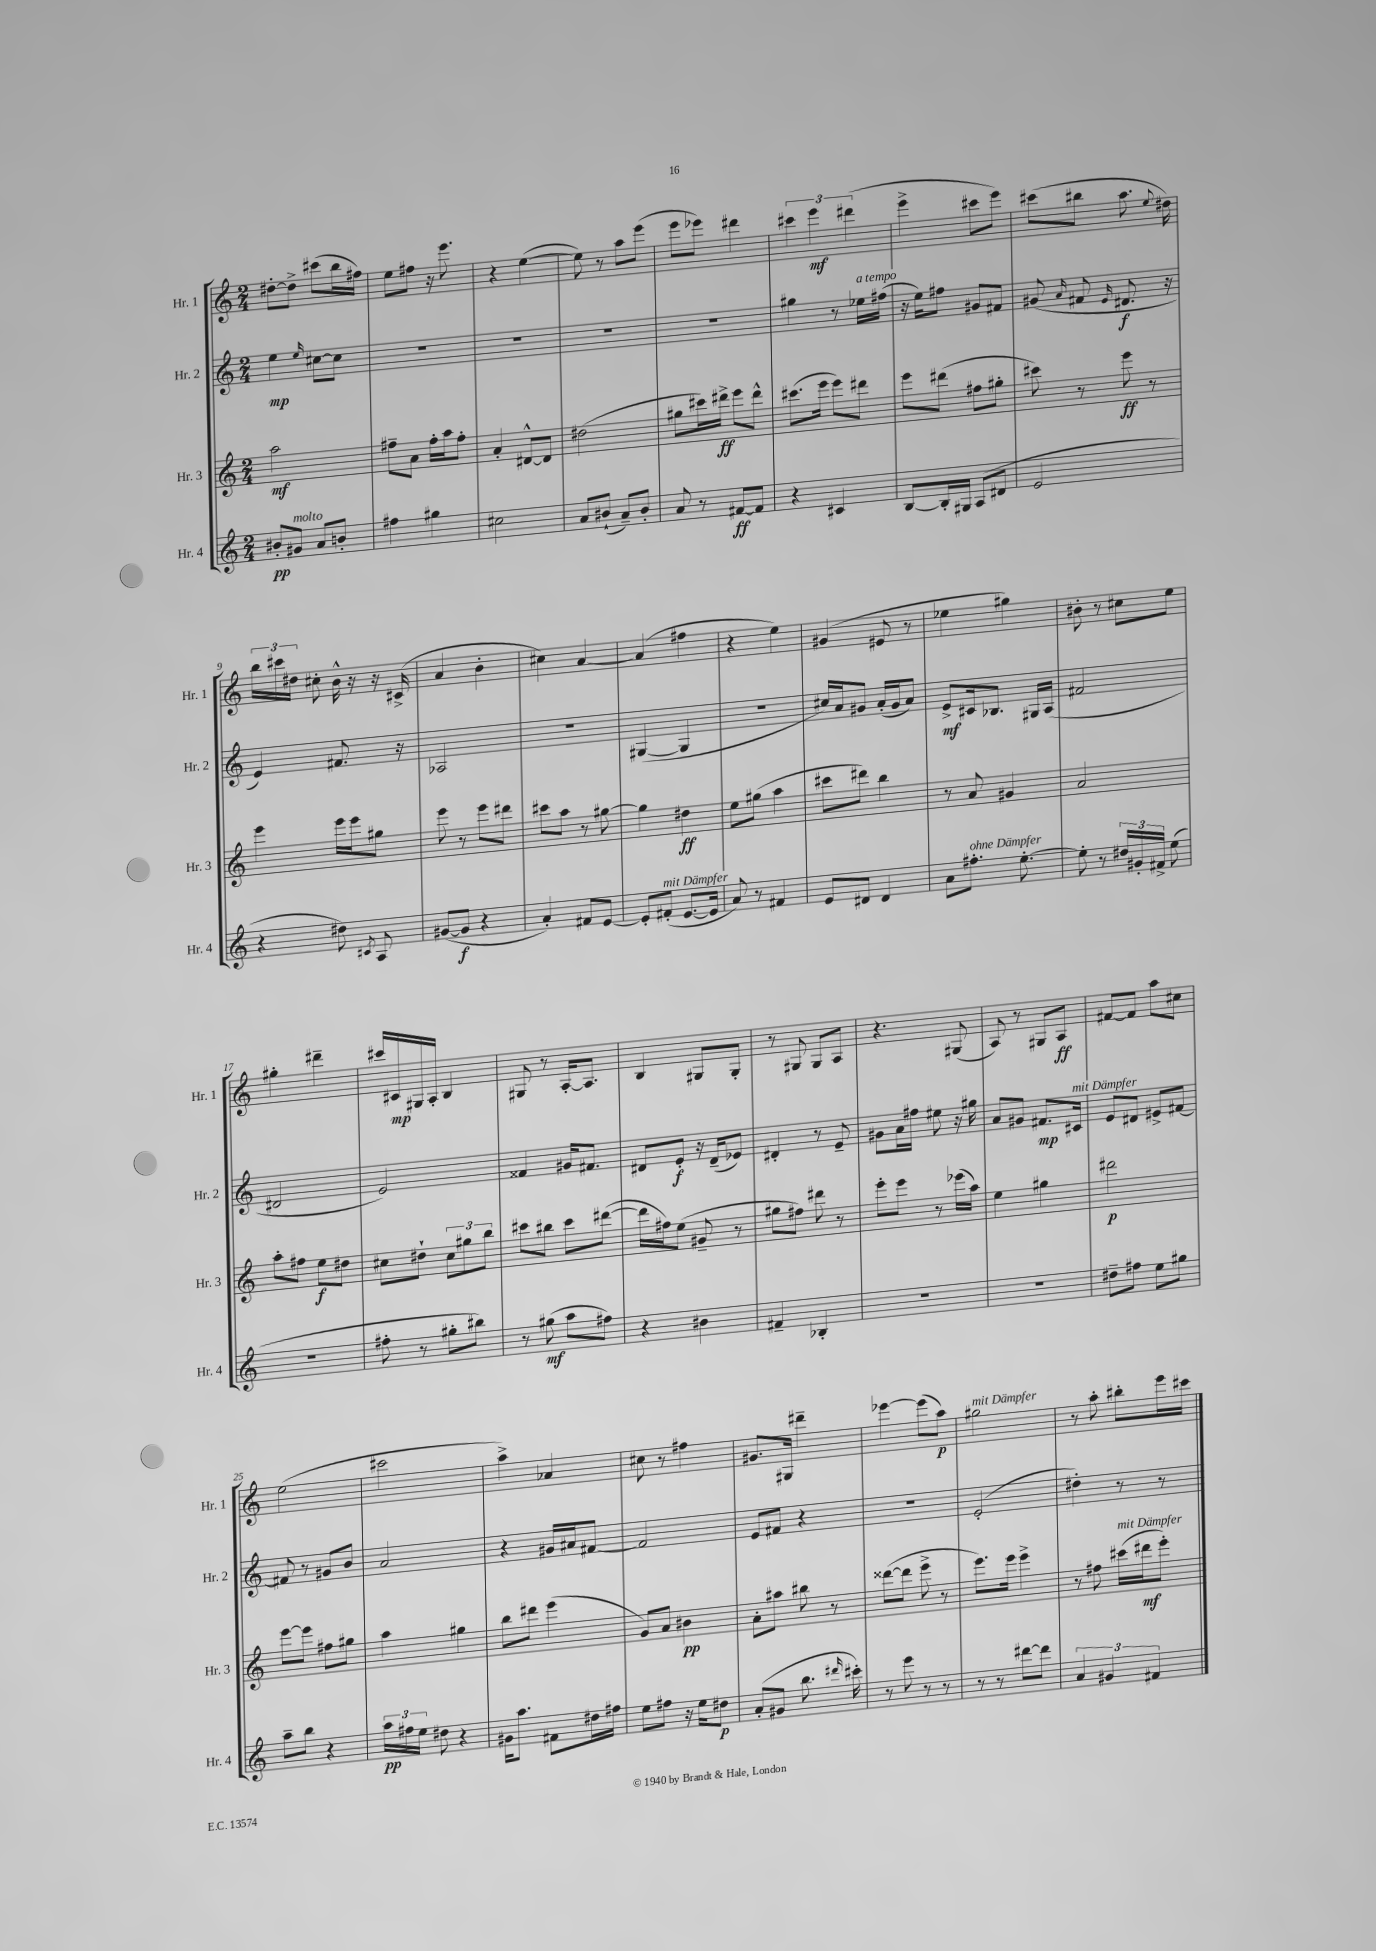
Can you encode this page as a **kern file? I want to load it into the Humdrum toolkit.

**kern	**dynam	**kern	**dynam	**kern	**dynam	**kern	**dynam
*part4	*part4	*part3	*part3	*part2	*part2	*part1	*part1
*staff4	*staff4	*staff3	*staff3	*staff2	*staff2	*staff1	*staff1
*I"Hr. 4	*	*I"Hr. 3	*	*I"Hr. 2	*	*I"Hr. 1	*
*I'Hr. 4	*	*I'Hr. 3	*	*I'Hr. 2	*	*I'Hr. 1	*
*clefG2	*	*clefG2	*	*clefG2	*	*clefG2	*
*k[]	*	*k[]	*	*k[]	*	*k[]	*
*M2/4	*	*M2/4	*	*M2/4	*	*M2/4	*
=1	=1	=1	=1	=1	=1	=1	=1
8b#X'/L	pp	2aa\	mf	4ee\	mp	[8dd#X'\L	.
!LO:TX:a:i:t=molto	!	!	!	!	!	!	!
8g#X/J	.	.	.	.	.	8dd#^\J]	.
.	.	.	.	16qqee/	.	.	.
8a/L	.	.	.	[8cc#X\L	.	(8ccc#X\L	.
8bn'/J	.	.	.	8cc#\J]	.	16bb\L	.
.	.	.	.	.	.	16ff#X\JJ)	.
=2	=2	=2	=2	=2	=2	=2	=2
4ff#X\	.	8ff#X~\L	.	2r	.	8ee\L	.
.	.	8a\J	.	.	.	8ff#X\J	.
4gg#X\	.	16ff#'\LL	.	.	.	16r	.
.	.	16aa\J	.	.	.	8.eee\	.
.	.	8ff#'\J	.	.	.	.	.
=3	=3	=3	=3	=3	=3	=3	=3
2cc#X\	.	4a'/	.	2r	.	4r	.
.	.	[8d#X^^/L	.	.	.	([4ee\	.
.	.	8d#/J]	.	.	.	.	.
=4	=4	=4	=4	=4	=4	=4	=4
8a/L	.	(2dd#X\	.	2r	.	8ee\])	.
(8b#X`/J	.	.	.	.	.	8r	.
8a~/L)	.	.	.	.	.	8aa\L	.
8b#'/J	.	.	.	.	.	(8eee\J	.
=5	=5	=5	=5	=5	=5	=5	=5
8a/	.	8gg#X\L	.	2r	.	8eee\L	.
8r	.	16ccc#X\L)	.	.	.	8eee-X\J)	.
.	.	16ddd#X^\JJ	ff	.	.	.	.
[8f#X/L	ff	8eee\L	.	.	.	4ddd#X\	.
8f#/J]	.	8ddd#^^\J	.	.	.	.	.
=6	=6	=6	=6	=6	=6	=6	=6
4r	.	(8.ccc#X\L	.	4gg#X\	.	6ccc#X\	.
.	.	.	.	.	.	6eee\	mf
.	.	16eee\Jk	.	.	.	.	.
4c#X/	.	8eee\L)	.	8r	.	.	.
.	.	.	.	.	.	(6ddd#X\	.
!	!	!	!	!LO:TX:a:i:t=a tempo	!	!	!
.	.	8ddd#X\J	.	16ee-X\LL	.	.	.
.	.	.	.	(16ff#X\JJ	.	.	.
=7	=7	=7	=7	=7	=7	=7	=7
[8B/L	.	8eee\L	.	16r	.	4eee^\	.
.	.	.	.	16ee\KL)	.	.	.
16B'/L]	.	(8ddd#X\J	.	8ff#X\J	.	.	.
16G#X/JJ	.	.	.	.	.	.	.
(8A/L	.	8ff#X\L	.	8g#X/L	.	8ccc#X\L	.
8d#X/J	.	8gg#X'\J	.	8f#X/J	.	8eee\J)	.
=8	=8	=8	=8	=8	=8	=8	=8
2e/	.	8ccc#X\)	.	(8g#X/	.	(8ccc#X\L	.
.	.	.	.	16qqa/	.	.	.
.	.	8r	.	8f#X/	.	8bb#X\J	.
.	.	.	.	16qqe/	.	.	.
.	.	8eee\	ff	8.d#X/	f	8.aa\	.
.	.	8r	.	.	.	.	.
.	.	.	.	.	.	8qqee/	.
.	.	.	.	16r	.	16dd#X\)	.
!!LO:LB:g=z
=9	=9	=9	=9	=9	=9	=9	=9
4r	.	4eee\	.	4e/)	.	24bb\LL	.
.	.	.	.	.	.	24ccc#X\	.
.	.	.	.	.	.	24dd#X\JJ	.
.	.	.	.	.	.	8cc#X'\	.
8dd#X\)	.	16eee\LL	.	8.f#X/	.	16b^^\	.
.	.	16eee\J	.	.	.	16r	.
8qc#X/	.	.	.	.	.	.	.
8A/	.	8gg#X\J	.	.	.	16r	.
.	.	.	.	16r	.	(16c#X^/	.
=10	=10	=10	=10	=10	=10	=10	=10
([8g#X/L	.	8eee\	.	2A-X/	.	4a/	.
8g#/J]	f	8r	.	.	.	.	.
4r	.	8eee\L	.	.	.	4b'\	.
.	.	8ddd#X\J	.	.	.	.	.
=11	=11	=11	=11	=11	=11	=11	=11
4a'/)	.	8ccc#X\L	.	2r	.	4cc#X\)	.
.	.	8aa\J	.	.	.	.	.
8f#X/L	.	8r	.	.	.	[4a/	.
[8e/J	.	[8gg#X\	.	.	.	.	.
=12	=12	=12	=12	=12	=12	=12	=12
8e'/L]	.	4gg#\]	.	([4G#X/	.	(4a/]	.
!LO:TX:a:i:t=mit Dämpfer	!	!	!	!	!	!	!
(8f#X'/J	.	.	.	.	.	.	.
[8.e/L	.	4dd#X\	ff	4G#/]	.	4ff#X\	.
16e/Jk]	.	.	.	.	.	.	.
=13	=13	=13	=13	=13	=13	=13	=13
8a/)	.	8ee\L	.	2r	.	4r	.
8r	.	(8gg#X\J	.	.	.	.	.
4f#X/	.	4aa\	.	.	.	4ee\)	.
=14	=14	=14	=14	=14	=14	=14	=14
8e/L	.	8ccc#X\L	.	16cc#X/LL)	.	(4g#X/	.
.	.	.	.	16a/J	.	.	.
8d#X/J	.	8ddd#X\J)	.	8g#X/J	.	.	.
4d#/	.	4bb\	.	(16a'/LL	.	8e#X/	.
.	.	.	.	16g#/J	.	.	.
.	.	.	.	8a/J)	.	8r	.
=15	=15	=15	=15	=15	=15	=15	=15
8a\L	.	8r	.	8e^/L	mf	4ee-X\	.
!LO:TX:a:i:t=ohne Dämpfer	!	!	!	!	!	!	!
8.ff#X'\J	.	8a/	.	16c#X/k	.	.	.
.	.	.	.	8.B-X/J	.	.	.
.	.	4g#X/	.	.	.	4gg#X\)	.
[8.ee'\	.	.	.	.	.	.	.
.	.	.	.	16G#X/LL	.	.	.
.	.	.	.	(16A/JJ	.	.	.
=16	=16	=16	=16	=16	=16	=16	=16
8ee'\]	.	2a/	.	2f#X/	.	8b#X'\	.
8r	.	.	.	.	.	8r	.
24dd#X/LL	.	.	.	.	.	8cc#X\L	.
24g#X'/	.	.	.	.	.	.	.
24f#X^/JJ	.	.	.	.	.	.	.
(8ee\	.	.	.	.	.	8ee\J	.
!!LO:LB:g=z
=17	=17	=17	=17	=17	=17	=17	=17
2r	.	8aa'\L	.	2d#X/	.	4gg#X'\	.
.	.	8ff#X\J	.	.	.	.	.
.	.	8ee\L	f	.	.	4ddd#X~\	.
.	.	8dd#X\J	.	.	.	.	.
=18	=18	=18	=18	=18	=18	=18	=18
8ff#X'\	.	8cc#X\L	.	2e/)	.	16ccc#X/LL	.
.	.	.	.	.	.	16c#X/	mp
8r	.	8dd#X`\J	.	.	.	16G#X/	.
.	.	.	.	.	.	16A'/JJ	.
8gg#X'\L	.	12cc#\L	.	.	.	4B/	.
.	.	12gg#X\	.	.	.	.	.
8bb#X\J)	.	.	.	.	.	.	.
.	.	12bb\J	.	.	.	.	.
=19	=19	=19	=19	=19	=19	=19	=19
8r	.	8ccc#X\L	.	4f##X/	.	8G#X/	.
(8gg#X\	mf	8bb#X\J	.	.	.	8r	.
8aa\L	.	8ccc#\L	.	16g#X/KL	.	[16A'/KL	.
.	.	.	.	8.f#X/J	.	8.A/J]	.
8ff#X\J)	.	([8ddd#X\J	.	.	.	.	.
=20	=20	=20	=20	=20	=20	=20	=20
4r	.	16ddd#\LL]	.	8d#X/L	.	4B/	.
.	.	16ff#X\J)	.	.	.	.	.
.	.	(8ee\J	.	8e'/J	f	.	.
4b#X\	.	8g#X~/	.	16r	.	8G#X/L	.
.	.	.	.	(16d#~/KL	.	.	.
.	.	8r	.	8e-X/J)	.	8G#'/J	.
=21	=21	=21	=21	=21	=21	=21	=21
4f#X~/	.	8gg#X\L	.	4d#X'/	.	8r	.
.	.	8ff#X\J)	.	.	.	8G#X/	.
4B-X'/	.	8ddd#X\	.	8r	.	8G#/L	.
.	.	8r	.	8e~/	.	8A/J	.
=22	=22	=22	=22	=22	=22	=22	=22
2r	.	8eee'\L	.	8g#X\L	.	4.r	.
.	.	8eee\J	.	16a\L	.	.	.
.	.	.	.	16ff#X\JJ	.	.	.
.	.	8r	.	8ee#X\	.	.	.
.	.	(16eee-X\LL	.	16r	.	(8G#X/	.
.	.	16aa\JJ)	.	16gg#X\	.	.	.
=23	=23	=23	=23	=23	=23	=23	=23
2r	.	4ee\	.	8a/L	.	8A/)	.
.	.	.	.	8g#X/J	.	8r	.
.	.	4gg#X\	.	8.f#X/L	mp	8G#X/L	.
.	.	.	.	.	.	8A/J	ff
!	!	!	!	!LO:TX:a:i:t=mit Dämpfer	!	!	!
.	.	.	.	16c#X/Jk	.	.	.
=24	=24	=24	=24	=24	=24	=24	=24
8dd#X~\L	.	2ddd#X\	p	8e/L	.	[8f#X/L	.
8ff#X\J	.	.	.	8d#X/J	.	8f#/J]	.
8ee\L	.	.	.	8e#X^/L	.	8aa\L	.
8gg#X\J	.	.	.	[8f#X/J	.	8cc#X\J	.
!!LO:LB:g=z
=25	=25	=25	=25	=25	=25	=25	=25
8aa~\L	.	[8eee\L	.	8f#X/]	.	(2ee\	.
8bb\J	.	8eee\J]	.	8r	.	.	.
4r	.	8ff#X\L	.	8g#X/L	.	.	.
.	.	8gg#X\J	.	8b/J	.	.	.
=26	=26	=26	=26	=26	=26	=26	=26
24aa\LL	pp	4aa\	.	2a/	.	2ccc#X\	.
24ff#X\	.	.	.	.	.	.	.
24ee\JJ	.	.	.	.	.	.	.
8dd#X\	.	.	.	.	.	.	.
4r	.	4gg#X\	.	.	.	.	.
=27	=27	=27	=27	=27	=27	=27	=27
16g#X\KL	.	8bb\L	.	4r	.	4aa^\)	.
8.aa\J	.	.	.	.	.	.	.
.	.	8ddd#X\J	.	.	.	.	.
8f#X\L	.	(4eee\	.	16g#X/LL	.	4a-X/	.
.	.	.	.	16a#X/J	.	.	.
16dd#X\L	.	.	.	[8f#X/J	.	.	.
16ff#X\JJ	.	.	.	.	.	.	.
=28	=28	=28	=28	=28	=28	=28	=28
8ee\L	.	8g/L)	.	2f#/]	.	8cc#X\	.
8ff#X\J	.	8a/J	.	.	.	8r	.
16r	.	4b#X\	pp	.	.	4ff#X\	.
16ee\KL	.	.	.	.	.	.	.
8dd#X\J	p	.	.	.	.	.	.
=29	=29	=29	=29	=29	=29	=29	=29
(8a'/L	.	8a'\L	.	8e/L	.	8.g#X/L	.
8g#X/J	.	8aa#X\J	.	8f#X/J	.	.	.
.	.	.	.	.	.	16G#X/Jk	.
8.bb\	.	8bb#X\	.	4r	.	4ddd#X~\	.
.	.	8r	.	.	.	.	.
16qqddd#X/	.	.	.	.	.	.	.
16ccc#X'\)	.	.	.	.	.	.	.
=30	=30	=30	=30	=30	=30	=30	=30
8r	.	([8ddd##X\L	.	2r	.	[4eee-X\	.
8eee\	.	8ddd##\J]	.	.	.	.	.
8r	.	8eee^\	.	.	.	(8eee-\L]	.
8r	.	8r	.	.	.	8aa\J)	p
=31	=31	=31	=31	=31	=31	=31	=31
!	!	!	!	!	!	!LO:TX:a:i:t=mit Dämpfer	!
8r	.	8.eee\L)	.	(2e'/	.	2gg#X\	.
8r	.	.	.	.	.	.	.
.	.	16eee\Jk	.	.	.	.	.
[8ddd#X\L	.	4eee^\	.	.	.	.	.
8ddd#\J]	.	.	.	.	.	.	.
=32	=32	=32	=32	=32	=32	=32	=32
6a/	.	8r	.	4dd#X'\)	.	8r	.
.	.	8ff#X\	.	.	.	8aa'\	.
6g#X/	.	.	.	.	.	.	.
!	!	!LO:TX:a:i:t=mit Dämpfer	!	!	!	!	!
.	.	(16ccc#X\LL	.	8r	.	8bb#X'\L	.
.	.	16ddd#X\J	mf	.	.	.	.
6f#X/	.	.	.	.	.	.	.
.	.	8eee'\J)	.	8r	.	16eee\L	.
.	.	.	.	.	.	16ccc#X\JJ	.
==	==	==	==	==	==	==	==
*-	*-	*-	*-	*-	*-	*-	*-
